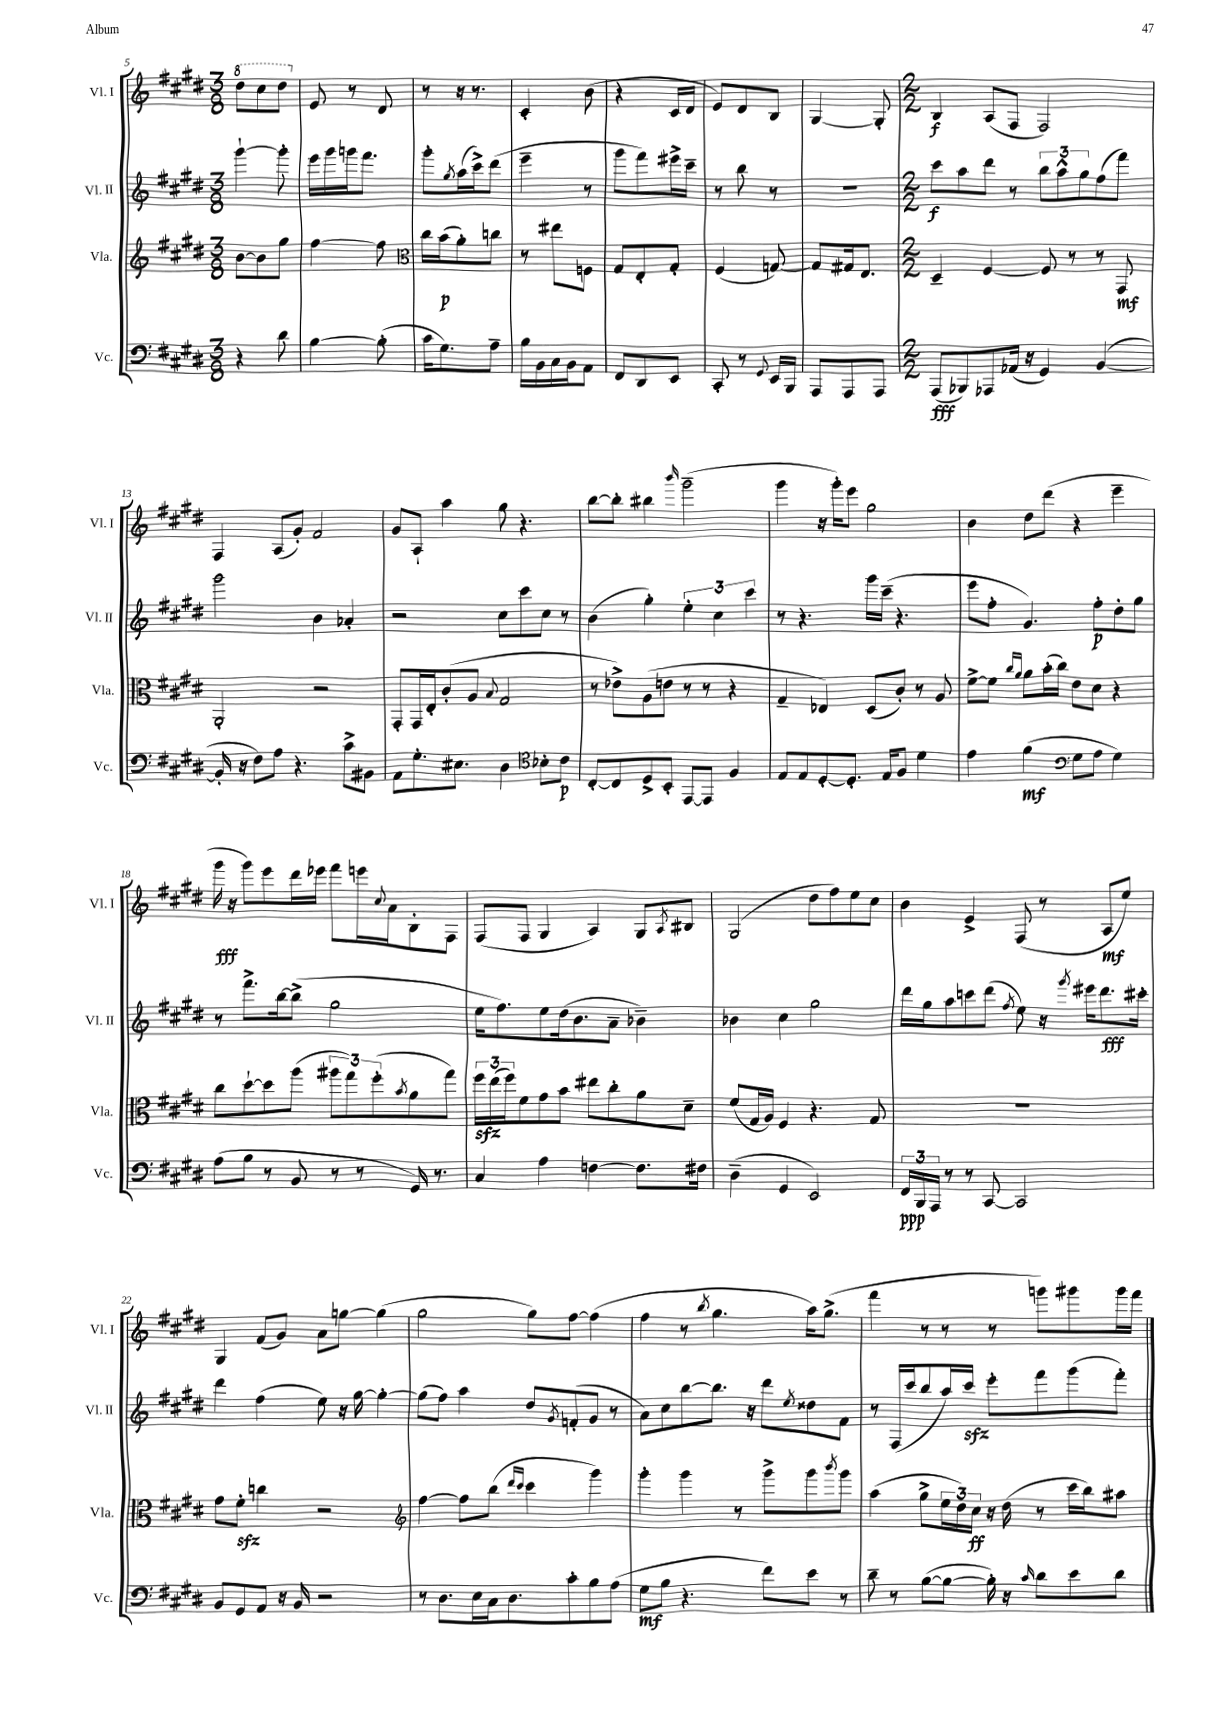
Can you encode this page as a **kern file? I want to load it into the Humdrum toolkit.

**kern	**kern	**kern	**kern
*staff4	*staff3	*staff2	*staff1
*clefF4	*clefG2	*clefG2	*clefG2
*k[f#c#g#d#]	*k[f#c#g#d#]	*k[f#c#g#d#]	*k[f#c#g#d#]
*M3/8	*M3/8	*M3/8	*M3/8
4r	[8b	[4ggg#`	8ddd#
.	8b]	.	8ccc#
8d#	8gg#	8ggg#']	8ddd#
=	=	=	=
[4B	[4ff#	16eee	8e
.	.	16ggg#	.
.	.	16ggg	8r
.	.	8.fff#	.
(8B']	8ff#]	.	8d#
=	=	=	=
*	*clefC3	*	*
16c#	16cc#	8ggg#'	8r
8.G#)	(16b	.	.
.	.	8qgg#	.
.	8a')	(16aa	16r
.	.	16ccc#^)	8.r
8A~	8cc	(8ddd#	.
=	=	=	=
16B	8r	4eee~	4c#'
16BB	.	.	.
16C#	8ee#	.	.
16BB	.	.	.
8AA	8F	8r	(8b
=	=	=	=
8FF#	8G#	8ggg#	4r
8DD#	8E'	8fff#)	.
8EE	8G#'	16eee#^	16c#
.	.	16ccc#~	16d#
=	=	=	=
8CC#'	(4F#	8r	8e)
8r	.	8bb	8d#
8qqGG#	.	.	.
16EE	[8G)	8r	8B
16BBB	.	.	.
=	=	=	=
8AAA	8G]	4.r	[4G#
8AAA	16G#	.	.
.	8.E	.	.
8AAA	.	.	8G#']
=	=	=	=
*M2/2	*M2/2	*M2/2	*M2/2
(8AAA	4D#~	8ccc#	4B
8BBB-)	.	8aa	.
8AAA-	[4F#	8ddd#	(8A
(16AA-	.	8r	8F#
16r	.	.	.
4GG#)	8F#]	12bb	2F#)
.	.	12aa^^	.
.	8r	.	.
.	.	12gg#	.
([4BB	8r	(8ff#	.
.	8GG#	8fff#)	.
=	=	=	=
16BB']	2AA'	2ggg#	4F#
16r	.	.	.
8F#)	.	.	.
8A	.	.	(8A
4.r	.	.	8g#')
.	2r	4b	2f#
8c#^	.	4a-'	.
8BB#	.	.	.
=	=	=	=
8AA	8GG#'	2r	8g#
8.G#'	16GG#	.	8A`
.	16E'	.	.
.	(8c#'	.	4aa
8.E#	.	.	.
.	8A	.	.
.	8qqB	.	.
4D#	2G#	8cc#	8gg#
.	.	8ccc#	4.r
*clefC4	*	*	*
8B-'	.	8cc#	.
8c#	.	8r	.
=	=	=	=
[8C#'	8r	(4b	[8bb
8C#]	8e-^)	.	8bb']
8D#^	(8A	4gg#')	4bb#
8BB'	8e	.	.
.	.	.	16qqbbb
[8EE	8r	6ee'	(2ggg#~
8EE]	8r	.	.
.	.	6cc#	.
4F#	4r	.	.
.	.	6ccc#	.
=	=	=	=
8E	4G#~	8r	4ggg#
8E	.	4.r	.
[8D#'	4E-)	.	16r
.	.	.	16ggg#')
8.D#']	.	.	8eee
.	(8D#	16ggg#	2gg#
16E	.	(16ccc#~	.
8F#	8c#')	4.r	.
4d#	8r	.	.
.	8A	.	.
=	=	=	=
4e	[8f#^	8eee	4b
.	8f#]	8ff#'	.
.	16qqcc#	.	.
.	16qqa	.	.
(4f#	8a	4.g#)	8dd#
.	(16b'	.	(8ddd#
.	16cc#)	.	.
*clefF4	*	*	*
8G#	8e	.	4r
8A	8d#	8ff#'	.
4G#)	4r	8dd#'	4eee~
.	.	8gg#	.
=	=	=	=
(8A	8cc#	8r	16ggg#
.	.	.	16r
8B	[8dd#`	8.fff#^	8ggg#)
8r	8dd#]	.	8eee
.	.	[16bb	.
8BB	(8aa	(8bb^]	16ddd#
.	.	.	16eee-
8r	12aa#	2gg#	8fff#
.	12gg#)	.	.
8r	.	.	16eee
.	(12ff#'	.	.
.	.	.	8qqcc#
.	.	.	16a
.	8qb	.	.
16GG#)	8a	.	8B'
8.r	.	.	.
.	8gg#)	.	8F#
=	=	=	=
4C#	24ff#	16ee	(8F#
.	(24ee	.	.
.	.	8.ff#)	.
.	24ff#)	.	.
.	8f#	.	8F#
4A	8g#	8ee	4G#
.	8b	(16dd#	.
.	.	8.b	.
[4F	8ee#	.	4A)
.	8cc#'	8a~	.
8.F]	8a	4b-~)	8G#
.	.	.	8qA
.	8d#~	.	8B#
16F#	.	.	.
=	=	=	=
(4D#~	(8f#	4b-	(2G#
.	16G#	.	.
.	16A)	.	.
4GG#	4F#	4cc#	.
2EE)	4.r	2gg#	8dd#
.	.	.	8ff#)
.	.	.	8ee
.	8G#	.	8cc#
=	=	=	=
24FF#	1r	16ddd#	4b
24BBB	.	.	.
.	.	16gg#	.
24AAA	.	.	.
8r	.	8aa	.
8r	.	8ccc	4e^
[8CC#	.	(8ddd#	.
.	.	8qff#	.
2CC#]	.	8ee)	(8F#
.	.	16r	8r
.	.	8qggg#	.
.	.	16eee#	.
.	.	8.ddd#	8A
.	.	.	8ee)
.	.	16ccc#'	.
=	=	=	=
8BB	8g#	4ddd#	4G#
8GG#	8f#'	.	.
8AA	4cc	(4ff#	(8f#
16r	.	.	8g#)
16BB	.	.	.
2r	2r	8ee)	8a
.	.	16r	[8gg
.	.	[16gg#	.
.	.	4gg#'_	(4gg]
=	=	=	=
*	*clefG2	*	*
8r	[4ff#	(8gg#]	2gg#
8.D#	.	8ff#)	.
.	8ff#]	4aa	.
16E	.	.	.
16C#	(8bb	.	.
8.D#	.	.	.
.	16qqddd#	.	.
.	16qqccc#	.	.
.	4ccc#	8dd#	8gg#)
.	.	8qg#	.
8c#'	.	(8f'	[8ff#
8B	4ggg#)	8g#	(4ff#]
(8A	.	8r	.
=	=	=	=
8G#	4ggg#'	8a)	4ff#
8B	.	8cc#	.
4.r	4ggg#	[8bb	8r
.	.	.	8qbb
.	.	8.bb]	4.gg#
.	8r	.	.
.	.	16r	.
8f#)	8ggg#^	8ddd#	.
.	.	8qee	.
8e	8ggg#	8dd##	16aa)
.	.	.	(8.gg#^
.	8qbbb	.	.
8r	8ggg#	8f#	.
=	=	=	=
8d#~	(4aa	8r	4fff#
8r	.	(16F#	.
.	.	16ccc#	.
([8B	8gg#^	8bb	8r
8B_	24ee	16aa)	8r
.	24dd#)	.	.
.	.	16ccc#	.
.	24cc#	.	.
16B'])	16r	8eee'	8r
16r	(16dd#	.	.
16qqc#	.	.	.
8d#	8r	8fff#	8ggg)
8e	16ccc#	(8ggg#	8ggg#
.	16bb)	.	.
8d#	8aa#	8fff#')	16ggg#
.	.	.	16fff#
==	==	==	==
*-	*-	*-	*-
